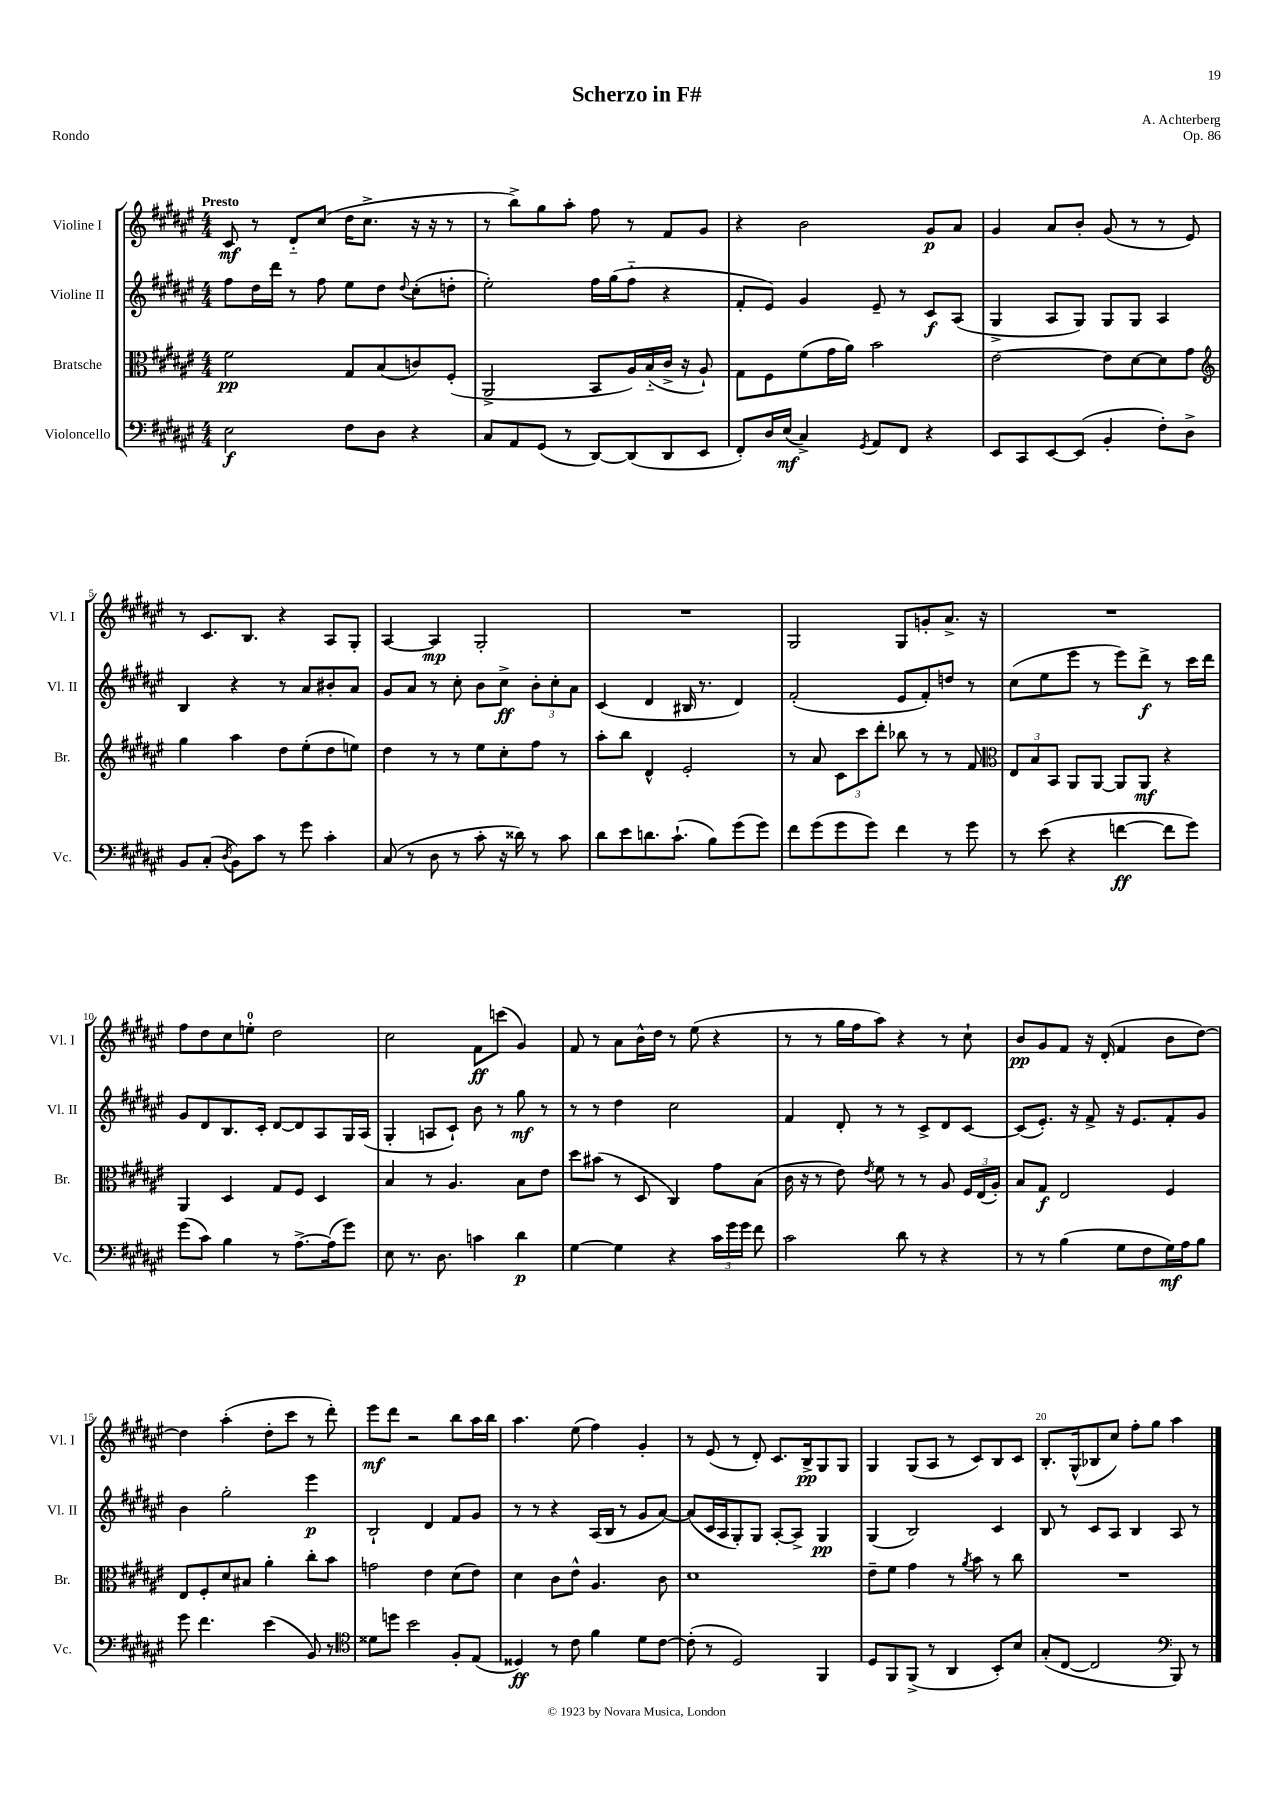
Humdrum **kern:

**kern	**dynam	**kern	**dynam	**kern	**dynam	**kern	**dynam
*part4	*part4	*part3	*part3	*part2	*part2	*part1	*part1
*staff4	*staff4	*staff3	*staff3	*staff2	*staff2	*staff1	*staff1
*I"Violoncello	*	*I"Bratsche	*	*I"Violine II	*	*I"Violine I	*
*I'Vc.	*	*I'Br.	*	*I'Vl. II	*	*I'Vl. I	*
*clefF4	*	*clefC3	*	*clefG2	*	*clefG2	*
*k[f#c#g#d#a#e#]	*	*k[f#c#g#d#a#e#]	*	*k[f#c#g#d#a#e#]	*	*k[f#c#g#d#a#e#]	*
*M4/4	*	*M4/4	*	*M4/4	*	*M4/4	*
=1	=1	=1	=1	=1	=1	=1	=1
!	!	!	!	!	!	!LO:TX:a:B:t=Presto	!
2E#\	f	2f#\	pp	8ff#\L	.	8c#/	mf
.	.	.	.	16dd#\L	.	8r	.
.	.	.	.	16ddd#\JJ	.	.	.
.	.	.	.	8r	.	8d#/L	.
.	.	.	.	8ff#\	.	(8cc#/J	.
8F#\L	.	8G#/L	.	8ee#\L	.	16dd#\KL	.
.	.	.	.	.	.	8.cc#^\J	.
8D#\J	.	(8B/	.	8dd#\J	.	.	.
.	.	.	.	8qqdd#/	.	.	.
4r	.	8cn/)	.	(8cc#'\L	.	16r	.
.	.	.	.	.	.	16r	.
.	.	(8F#'/J	.	8ddn'\J	.	8r	.
=2	=2	=2	=2	=2	=2	=2	=2
8C#/L	.	2AA#^/	.	2ee#'\)	.	8r	.
8AA#/	.	.	.	.	.	8bb^\L)	.
(8GG#/J	.	.	.	.	.	8gg#\	.
8r	.	.	.	.	.	8aa#'\J	.
[8DD#/L)	.	8BB/L	.	16ff#\LL	.	8ff#\	.
.	.	.	.	(16gg#\J	.	.	.
(8DD#/]	.	16A#/L)	.	8ff#\J	.	8r	.
.	.	(16B/	.	.	.	.	.
8DD#/	.	16c#^/JJ	.	4r	.	8f#/L	.
.	.	16r	.	.	.	.	.
8EE#/J	.	8A#`/)	.	.	.	8g#/J	.
=3	=3	=3	=3	=3	=3	=3	=3
8FF#'/L)	.	8G#\L	.	8f#'/L	.	4r	.
16D#/L	.	8F#\	.	8e#/J)	.	.	.
(16E#/JJ	mf	.	.	.	.	.	.
4C#^/)	.	(8f#\	.	4g#/	.	2b\	.
.	.	16g#\L	.	.	.	.	.
.	.	16a#\JJ)	.	.	.	.	.
8qGG#/	.	.	.	.	.	.	.
8AA#/L	.	2b\	.	8e#~/	.	.	.
8FF#/J	.	.	.	8r	.	.	.
4r	.	.	.	8c#/L	f	8g#/L	p
.	.	.	.	(8A#/J	.	8a#/J	.
=4	=4	=4	=4	=4	=4	=4	=4
8EE#/L	.	[2e#\	.	4G#^/	.	4g#/	.
8CC#/	.	.	.	.	.	.	.
[8EE#/	.	.	.	8A#/L	.	8a#/L	.
(8EE#/J]	.	.	.	8G#/J)	.	8b'/J	.
4BB'/	.	8e#\L]	.	8G#/L	.	(8g#/	.
.	.	[8d#\	.	8G#/J	.	8r	.
8F#'\L)	.	8d#\]	.	4A#/	.	8r	.
8D#^\J	.	8g#\J	.	.	.	8e#/)	.
!!LO:LB:g=z
=5	=5	=5	=5	=5	=5	=5	=5
*	*	*clefG2	*	*	*	*	*
8BB/L	.	4gg#\	.	4B/	.	8r	.
(8C#'/J	.	.	.	.	.	8.c#/L	.
8qD#/	.	.	.	.	.	.	.
8BB\L)	.	4aa#\	.	4r	.	.	.
.	.	.	.	.	.	8.B/J	.
8c#\J	.	.	.	.	.	.	.
8r	.	8dd#\L	.	8r	.	4r	.
8g#\	.	(8ee#'\	.	8a#/L	.	.	.
4c#'\	.	8dd#\	.	8b#X'/	.	8A#/L	.
.	.	8een\J)	.	8a#/J	.	8G#'/J	.
=6	=6	=6	=6	=6	=6	=6	=6
(8C#/	.	4dd#\	.	8g#/L	.	[4A#/	.
8r	.	.	.	8a#/J	.	.	.
8D#\	.	8r	.	8r	.	4A#/]	mp
8r	.	8r	.	8cc#'\	.	.	.
8c#'\	.	8ee#\L	.	8b\L	.	2G#'/	.
16r	.	8cc#'\	.	8cc#^\J	ff	.	.
16d##X\)	.	.	.	.	.	.	.
8r	.	8ff#\J	.	12b'\L	.	.	.
.	.	.	.	12cc#'\	.	.	.
8c#\	.	8r	.	.	.	.	.
.	.	.	.	12a#\J	.	.	.
=7	=7	=7	=7	=7	=7	=7	=7
8d#\L	.	8aa#'\L	.	(4c#/	.	1r	.
8e#\	.	8bb\J	.	.	.	.	.
8.dn\	.	4d#^^/	.	4d#/	.	.	.
(8.c#`\J	.	.	.	.	.	.	.
.	.	2e#'/	.	16B#X/	.	.	.
.	.	.	.	8.r	.	.	.
8B\L)	.	.	.	.	.	.	.
(8g#\	.	.	.	4d#/)	.	.	.
8g#\J)	.	.	.	.	.	.	.
=8	=8	=8	=8	=8	=8	=8	=8
8f#\L	.	8r	.	(2f#'/	.	2G#/	.
(8g#\	.	8a#/	.	.	.	.	.
8g#\	.	12c#\L	.	.	.	.	.
.	.	12ccc#\	.	.	.	.	.
8g#\J)	.	.	.	.	.	.	.
.	.	12ddd#'\J	.	.	.	.	.
4f#\	.	8bb-X\	.	8e#/L	.	8G#/L	.
.	.	8r	.	8f#'/)	.	8gn'/	.
8r	.	8r	.	8ddn/J	.	8.a#^/J	.
8g#\	.	8f#/	.	8r	.	.	.
.	.	.	.	.	.	16r	.
=9	=9	=9	=9	=9	=9	=9	=9
*	*	*clefC3	*	*	*	*	*
8r	.	12E#/L	.	(8cc#\L	.	1r	.
.	.	12B/	.	.	.	.	.
(8e#\	.	.	.	8ee#\	.	.	.
.	.	12BB/J	.	.	.	.	.
4r	.	8AA#/L	.	8eee#\J	.	.	.
.	.	[8AA#/J	.	8r	.	.	.
[4fn\	ff	8AA#/L]	.	8eee#\L)	.	.	.
.	.	8AA#/J	mf	8ddd#^\J	f	.	.
8f\L]	.	4r	.	8r	.	.	.
8g#\J)	.	.	.	16ccc#\LL	.	.	.
.	.	.	.	16ddd#\JJ	.	.	.
!!LO:LB:g=z
=10	=10	=10	=10	=10	=10	=10	=10
(8g#\L	.	4AA#/	.	8g#/L	.	8ff#\L	.
8c#\J)	.	.	.	8d#/	.	8dd#\	.
4B\	.	4D#/	.	8.B/	.	8cc#\	.
.	.	.	.	.	.	8een'\J	.
.	.	.	.	16c#'/Jk	.	.	.
8r	.	8G#/L	.	[8d#/L	.	2dd#\	.
[8.A#^\L	.	8F#/J	.	8d#/]	.	.	.
.	.	4D#/	.	8A#/	.	.	.
(16A#\k]	.	.	.	.	.	.	.
8g#\J)	.	.	.	16G#/L	.	.	.
.	.	.	.	(16A#/JJ	.	.	.
=11	=11	=11	=11	=11	=11	=11	=11
8E#\	.	4B/	.	4G#'/	.	2cc#\	.
8.r	.	.	.	.	.	.	.
.	.	8r	.	8An/L	.	.	.
8.D#\	.	.	.	.	.	.	.
.	.	4.A#/	.	8c#`/J)	.	.	.
4cn\	.	.	.	8b\	.	8f#\L	ff
.	.	.	.	8r	.	(8cccn\J	.
4d#\	p	8B\L	.	8gg#\	mf	4g#/)	.
.	.	8e#\J	.	8r	.	.	.
=12	=12	=12	=12	=12	=12	=12	=12
[4G#\	.	8dd#\L	.	8r	.	8f#/	.
.	.	(8b#X\J	.	8r	.	8r	.
4G#\]	.	8r	.	4dd#\	.	8a#\L	.
.	.	8D#/	.	.	.	16b^^\L	.
.	.	.	.	.	.	16dd#\JJ	.
4r	.	4C#/)	.	2cc#\	.	8r	.
.	.	.	.	.	.	(8ee#\	.
24c#\LL	.	8g#\L	.	.	.	4r	.
24g#\	.	.	.	.	.	.	.
24g#\JJ	.	.	.	.	.	.	.
8f#\	.	(8B\J	.	.	.	.	.
=13	=13	=13	=13	=13	=13	=13	=13
2c#\	.	16c#\	.	4f#/	.	8r	.
.	.	16r	.	.	.	.	.
.	.	8r	.	.	.	8r	.
.	.	8e#\)	.	8d#'/	.	16gg#\LL	.
.	.	.	.	.	.	16ff#\J	.
.	.	8qe#/	.	.	.	.	.
.	.	8f#\	.	8r	.	8aa#\J)	.
8d#\	.	8r	.	8r	.	4r	.
8r	.	8r	.	8c#^/L	.	.	.
4r	.	8A#/	.	8d#/	.	8r	.
.	.	24F#/LL	.	[8c#/J	.	8cc#`\	.
.	.	(24E#/	.	.	.	.	.
.	.	24A#'/JJ)	.	.	.	.	.
=14	=14	=14	=14	=14	=14	=14	=14
8r	.	8B/L	.	(8c#/L]	.	8b/L	pp
8r	.	8G#/J	f	8.e#'/J)	.	8g#/	.
(4B\	.	2E#/	.	.	.	8f#/J	.
.	.	.	.	16r	.	.	.
.	.	.	.	8f#^/	.	16r	.
.	.	.	.	.	.	(16d#'/	.
8G#\L	.	.	.	16r	.	4f#/	.
.	.	.	.	8.e#/L	.	.	.
8F#\	.	.	.	.	.	.	.
16G#\L)	mf	4F#/	.	8f#'/	.	8b\L	.
16A#\J	.	.	.	.	.	.	.
8B\J	.	.	.	8g#/J	.	[8dd#\J)	.
!!LO:LB:g=z
=15	=15	=15	=15	=15	=15	=15	=15
8g#\	.	8E#/L	.	4b\	.	4dd#\]	.
4.f#\	.	8F#'/	.	.	.	.	.
.	.	8d#/	.	2gg#'\	.	(4aa#'\	.
.	.	8B#X/J	.	.	.	.	.
(4e#\	.	4a#'\	.	.	.	8dd#'\L	.
.	.	.	.	.	.	8ccc#\J	.
8BB/)	.	8cc#'\L	.	4eee#\	p	8r	.
8r	.	8b\J	.	.	.	8ddd#'\)	.
=16	=16	=16	=16	=16	=16	=16	=16
*clefC4	*	*	*	*	*	*	*
8d##X\L	.	2gn\	.	2B`/	.	8eee#\L	mf
8ddn\J	.	.	.	.	.	8ddd#\J	.
2b\	.	.	.	.	.	2r	.
.	.	4e#\	.	4d#/	.	.	.
8F#'/L	.	(8d#\L	.	8f#/L	.	8bb\L	.
(8E#/J	.	8e#\J)	.	8g#/J	.	16aa#\L	.
.	.	.	.	.	.	16bb\JJ	.
=17	=17	=17	=17	=17	=17	=17	=17
4D##X/)	ff	4d#\	.	8r	.	4.aa#\	.
.	.	.	.	8r	.	.	.
8r	.	8c#\L	.	4r	.	.	.
8c#\	.	8e#^^\J	.	.	.	(8ee#\	.
4f#\	.	4.A#/	.	(16A#/LL	.	4ff#\)	.
.	.	.	.	16B/JJ	.	.	.
.	.	.	.	8r	.	.	.
8d#\L	.	.	.	8g#/L	.	4g#'/	.
[8c#\J	.	8c#\	.	[8a#/J)	.	.	.
=18	=18	=18	=18	=18	=18	=18	=18
(8c#'\]	.	1d#	.	(8a#/L]	.	8r	.
8r	.	.	.	16c#/L	.	(8e#/	.
.	.	.	.	16A#/J	.	.	.
2D#/)	.	.	.	8G#'/)	.	8r	.
.	.	.	.	8G#/J	.	8d#'/)	.
.	.	.	.	[8A#'/L	.	8.c#/L	.
.	.	.	.	8A#^/J]	.	.	.
.	.	.	.	.	.	16B^/k	pp
4FF#/	.	.	.	4G#/	pp	8G#/	.
.	.	.	.	.	.	8G#/J	.
=19	=19	=19	=19	=19	=19	=19	=19
8D#/L	.	8e#~\L	.	(4G#/	.	4G#/	.
8FF#/	.	8f#\J	.	.	.	.	.
(8FF#^/J	.	4g#\	.	2B/)	.	(8G#/L	.
8r	.	.	.	.	.	8A#/J	.
4AA#/	.	8r	.	.	.	8r	.
.	.	8qa#/	.	.	.	.	.
.	.	8b\	.	.	.	8c#/L)	.
8BB'/L)	.	8r	.	4c#/	.	8B/	.
8B/J	.	8cc#\	.	.	.	8c#/J	.
=20	=20	=20	=20	=20	=20	=20	=20
(8G#'/L	.	1r	.	8B/	.	8.B'/L	.
[8C#/J	.	.	.	8r	.	.	.
.	.	.	.	.	.	(16G#^^/k	.
2C#/]	.	.	.	8c#/L	.	8B-X/	.
.	.	.	.	8A#/J	.	8cc#/J)	.
.	.	.	.	4B/	.	8ff#'\L	.
.	.	.	.	.	.	8gg#\J	.
*clefF4	*	*	*	*	*	*	*
8BBB/)	.	.	.	8A#/	.	4aa#\	.
8r	.	.	.	8r	.	.	.
==	==	==	==	==	==	==	==
*-	*-	*-	*-	*-	*-	*-	*-
